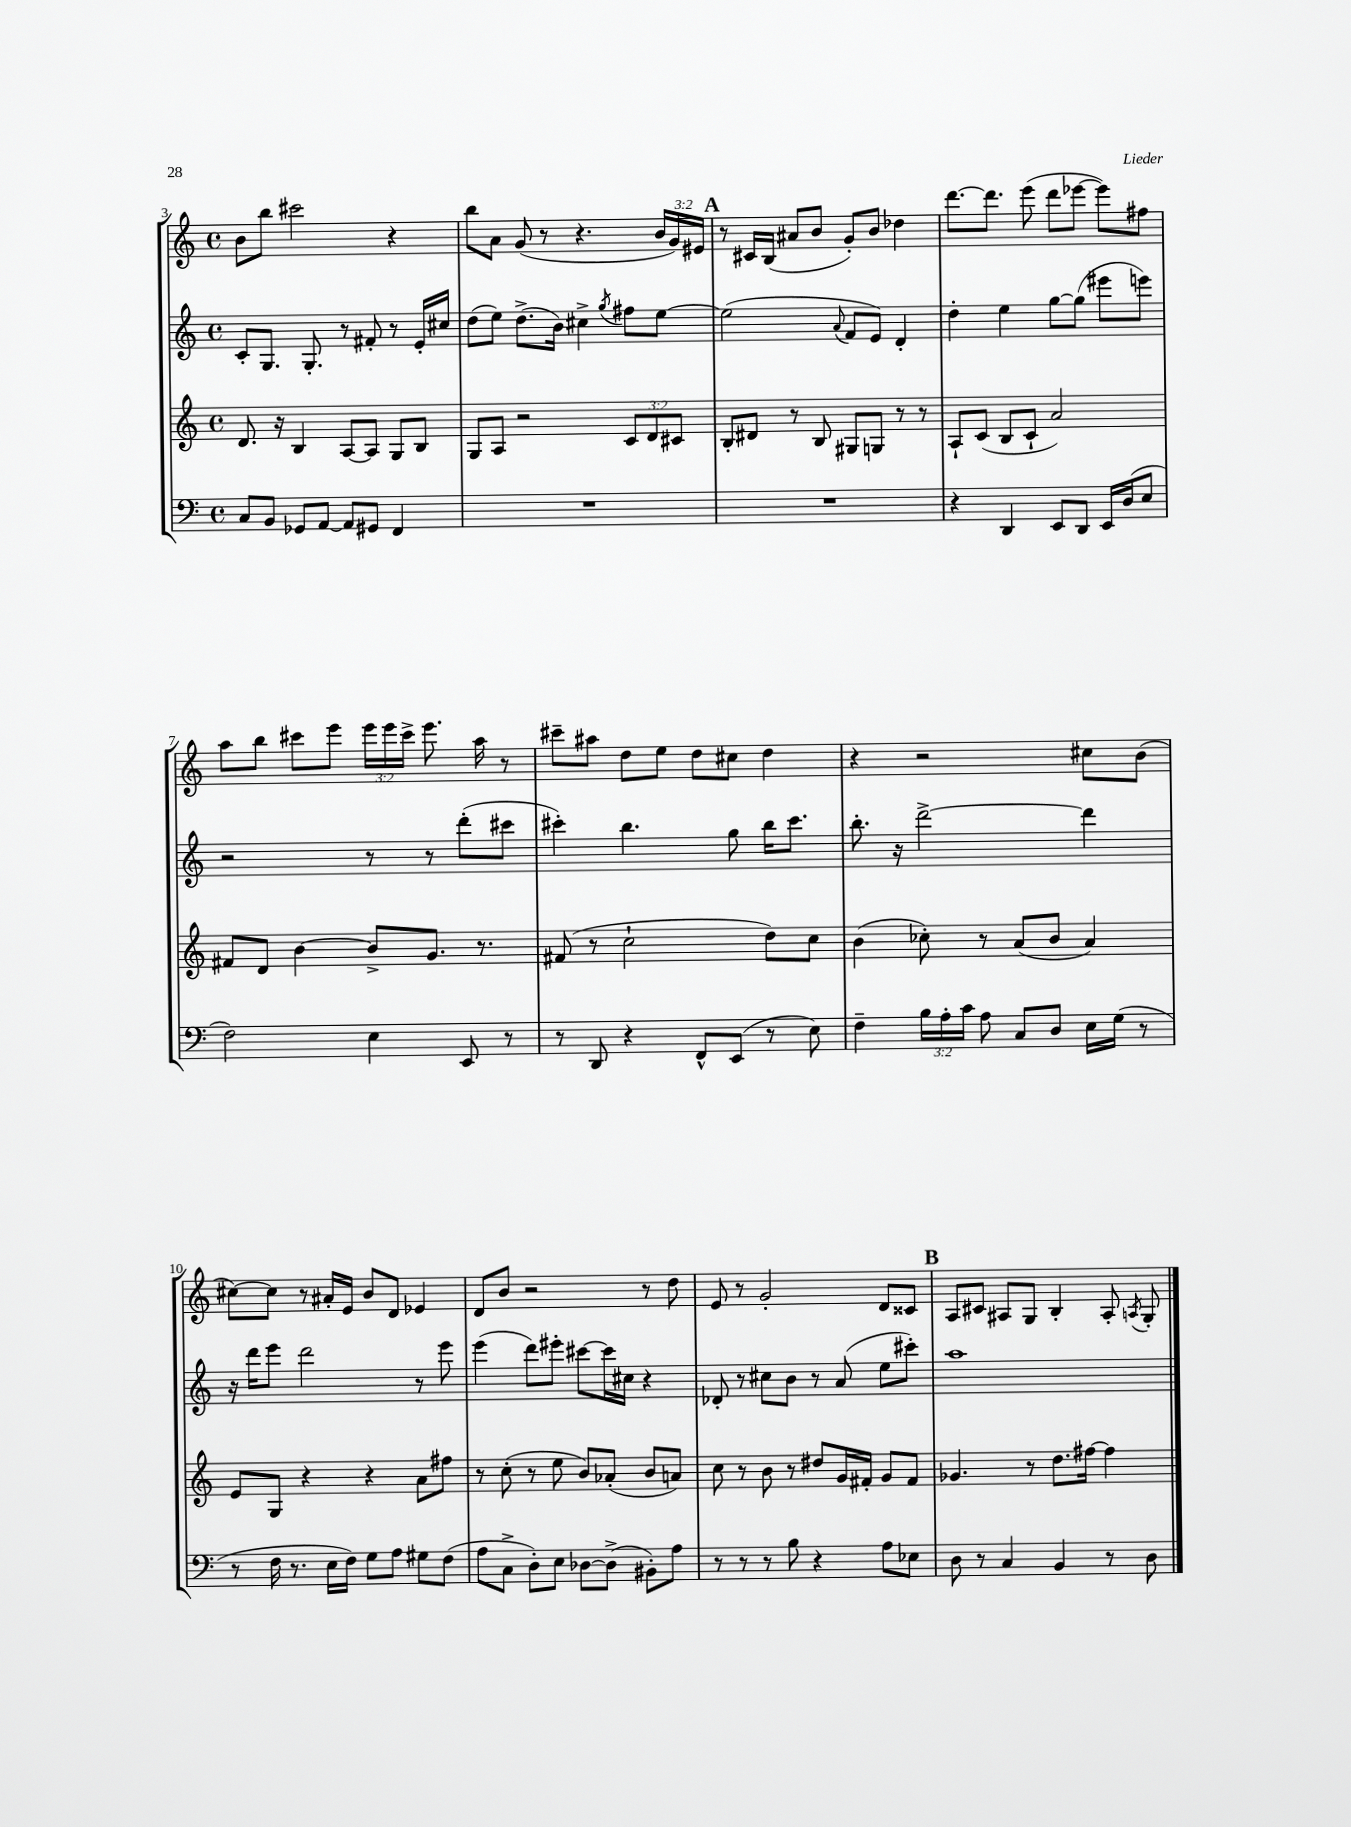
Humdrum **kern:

**kern	**kern	**kern	**kern
*staff4	*staff3	*staff2	*staff1
*clefF4	*clefG2	*clefG2	*clefG2
*k[]	*k[]	*k[]	*k[]
*M4/4	*M4/4	*M4/4	*M4/4
*met(c)	*met(c)	*met(c)	*met(c)
8C	8.d	8c'	8b
8BB	.	8.G	8bb
.	16r	.	.
8GG-	4B	.	2ccc#
.	.	8.G'	.
[8AA	.	.	.
8AA]	[8A	8r	.
8GG#	8A]	8f#'	.
4FF	8G	8r	4r
.	8B	16e'	.
.	.	16cc#	.
=	=	=	=
1r	8G	(8dd	8bb
.	8A	8ee)	8a
.	2r	(8.dd^	(8g
.	.	.	8r
.	.	16b)	.
.	.	4cc#^	4.r
.	.	8qgg	.
.	12c	8ff#	.
.	12d	.	.
.	.	[8ee	24b
.	12c#	.	24g)
.	.	.	24e#
=	=	=	=
1r	8B'	(2ee]	8r
.	8d#	.	16c#
.	.	.	(16B
.	8r	.	8a#
.	8B	.	8b
.	.	8qqa	.
.	8G#	8f	8g')
.	8G	8e)	8b
.	8r	4d'	4dd-
.	8r	.	.
=	=	=	=
4r	8A`	4dd'	[8.ddd
.	(8c	.	.
.	.	.	8.ddd]
4DD	8B	4ee	.
.	8c`	.	(8eee
8EE	2a)	[8gg	8ddd
8DD	.	(8gg]	[8eee-
16EE	.	8eee#	8eee-])
(16D	.	.	.
8E	.	8eee)	8ff#
=	=	=	=
2F)	8f#	2r	8aa
.	8d	.	8bb
.	[4b	.	8ccc#
.	.	.	8eee
4E	8b^]	8r	24eee
.	.	.	24eee
.	.	.	24ccc#^
.	8.g	8r	8.eee
8EE	.	(8ddd'	.
.	8.r	.	16aa
8r	.	8ccc#	8r
=	=	=	=
8r	(8f#	4ccc#')	8ccc#~
8DD	8r	.	8aa#
4r	2cc`	4.bb	8dd
.	.	.	8ee
8FF^^	.	.	8dd
(8EE	.	8gg	8cc#
8r	8dd)	16bb	4dd
.	.	8.ccc#	.
8E)	8cc	.	.
=	=	=	=
4F~	(4b	8.bb'	4r
.	.	16r	.
24B	8cc-')	[2ddd^	2r
24A'	.	.	.
24c	.	.	.
8A	8r	.	.
8C	(8a	.	.
8D	8b	.	.
16E	4a)	4ddd]	8cc#
(16G	.	.	.
8r	.	.	(8b
=	=	=	=
8r	8e	16r	[8cc#)
.	.	16ddd	.
16F	8G	8eee	8cc#]
8.r	.	.	.
.	4r	2ddd	8r
16E	.	.	16a#'
16F)	.	.	16e
8G	4r	.	8b
8A	.	.	8d
8G#	8a	8r	4e-
(8F	8ff#	8eee	.
=	=	=	=
8A	8r	(4eee	8d
8C^	(8cc'	.	8b
8D')	8r	8ddd)	2r
8E	8ee	8eee#'	.
[8D-	8b)	[8ccc#	.
(8D-^]	(8a-'	16ccc#]	.
.	.	16cc#	.
8BB#')	8b	4r	8r
8A	8a)	.	8dd
=	=	=	=
8r	8cc	8d-'	8e
8r	8r	8r	8r
8r	8b	8cc#	2g'
8B	8r	8b	.
4r	8dd#	8r	.
.	16g	(8a	.
.	16f#'	.	.
8A	8g	8ee	8d
8E-	8f#	8ccc#')	8c##
=	=	=	=
8D	4.g-	1aa	8A
8r	.	.	8c#
4C	.	.	8A#
.	8r	.	8G
4BB	8.dd	.	4B'
.	[16ff#	.	.
8r	4ff#]	.	8A#'
.	.	.	8qA
8D	.	.	8G'
==	==	==	==
*-	*-	*-	*-
